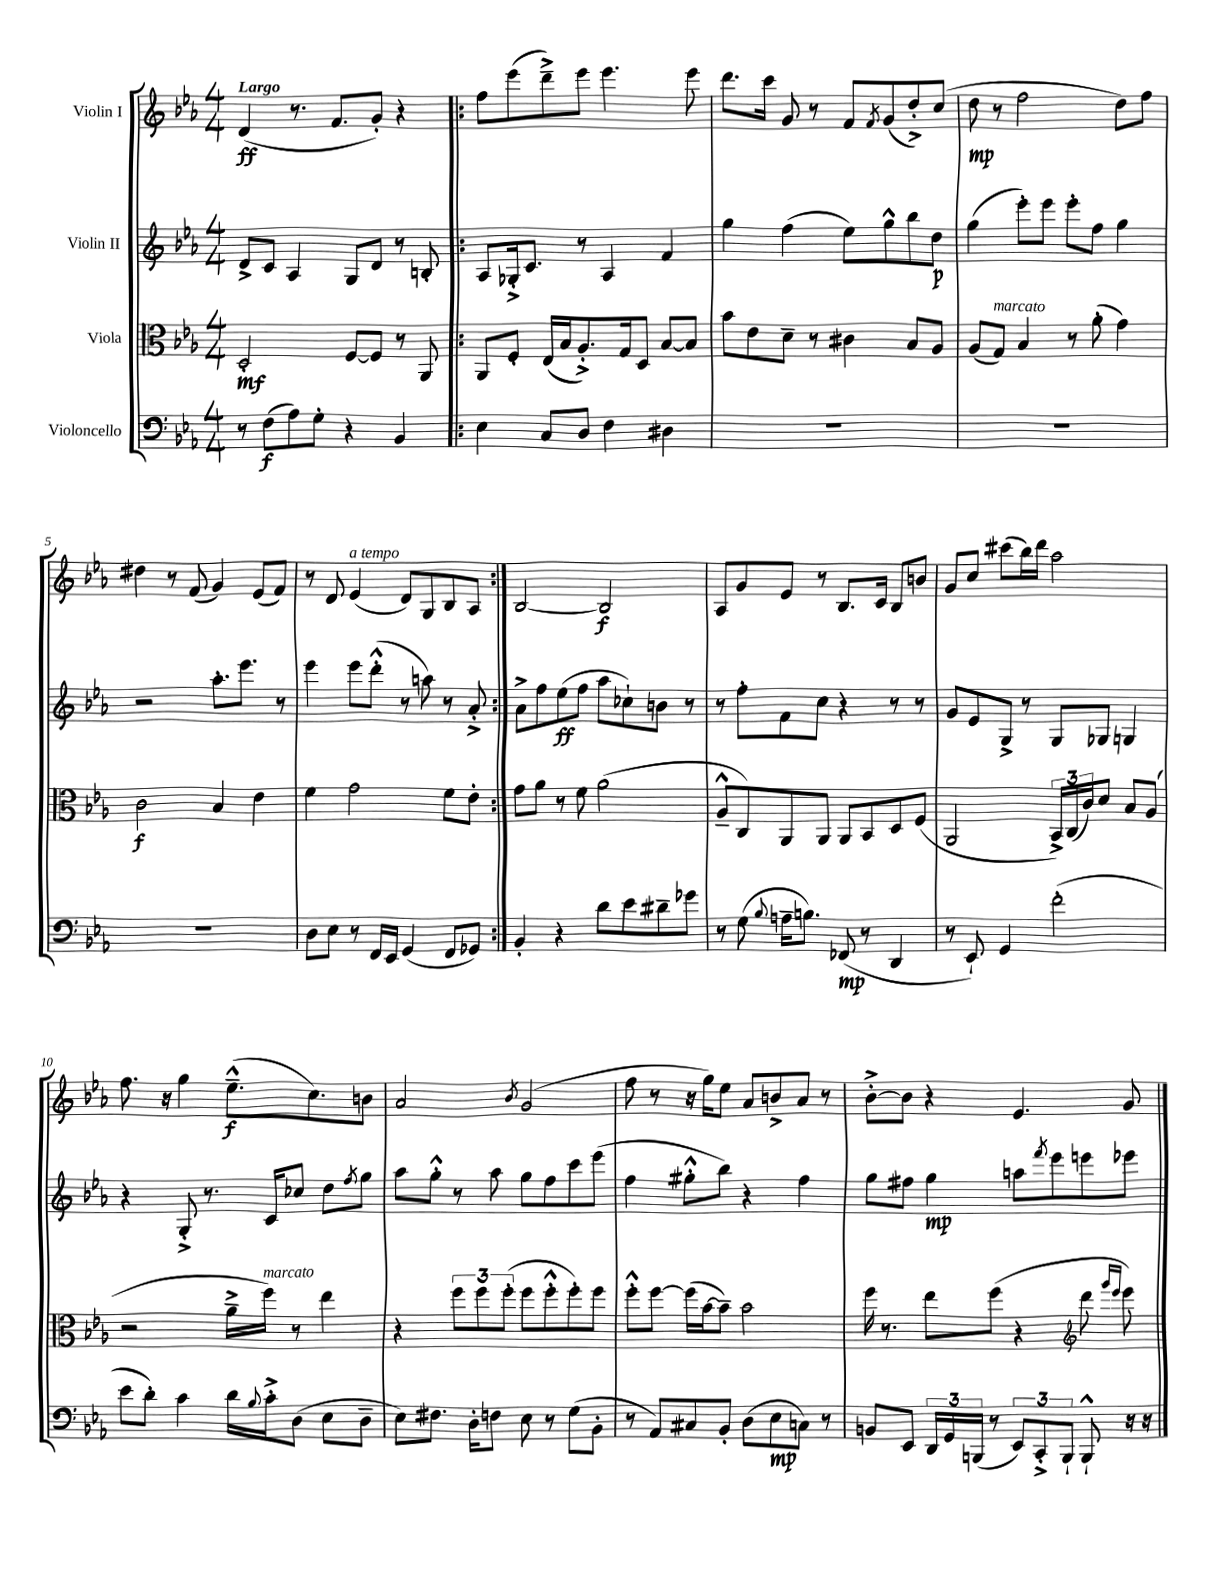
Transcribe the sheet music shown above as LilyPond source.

<<
\new StaffGroup <<
\new Staff = "s0" \with { instrumentName = "Violin I" } {
    \clef treble \key ees \major \numericTimeSignature \time 4/4 \tempo "Largo"
    d'4\ff( r8. f'8. g'8-.) r4 |
    \repeat volta 2 { f''8 ees'''8( d'''8--->) ees'''8 ees'''4. ees'''8 |
    d'''8. c'''16 g'8 r8 f'8 \acciaccatura { f'8 } g'8( d''8-.->) c''8( |
    d''8\mp r8 f''2 d''8) f''8 |
    dis''4 r8 f'8( g'4) ees'8( f'8) |
    r8 d'8 ees'4^\markup { \italic "a tempo" }( d'8) g8 bes8 aes8 | }
    bes2~ bes2\f |
    aes8 g'8 ees'8 r8 bes8. c'16 bes8 b'8 |
    g'8 c''8 cis'''8( bes''16) d'''16 aes''2 |
    f''8. r16 g''4 ees''8.---^\f( c''8.) b'8 |
    aes'2 \acciaccatura { bes'8 } g'2( |
    f''8 r8 r16 g''16) ees''8 aes'8 b'8-> aes'8 r8 |
    bes'8~-.-> bes'8 r4 ees'4. g'8 \bar "|." |
}
\new Staff = "s1" \with { instrumentName = "Violin II" } {
    \clef treble \key ees \major \numericTimeSignature \time 4/4
    d'8-> c'8 aes4 g8 d'8 r8 b8-. |
    \repeat volta 2 { aes8 ges16-.-> c'8. r8 aes4 f'4 |
    g''4 f''4( ees''8) g''8-^ bes''8 d''8\p |
    g''4( ees'''8-.) ees'''8 ees'''8-. f''8 g''4 |
    r2 aes''8.-. ees'''8. r8 |
    ees'''4 ees'''8 d'''8-.-^( r8 a''8) r8 aes'8-.-> | }
    aes'8-> f''8 ees''8\ff( f''8 aes''8 ces''8-!) b'8 r8 |
    r8 f''8-. f'8 c''8 r4 r8 r8 |
    g'8 ees'8 g8-> r8 g8 ges8 g4 |
    r4 g8-.-> r8. c'16 ces''8 d''8 \acciaccatura { f''8 } g''8 |
    aes''8 g''8-.-^ r8 aes''8 g''8 f''8 c'''8 ees'''8( |
    f''4 gis''8-.-^ bes''8) r4 f''4 |
    g''8 fis''8 g''4\mp a''8 \acciaccatura { f'''8 } ees'''8 e'''8 ees'''8 \bar "|." |
}
\new Staff = "s2" \with { instrumentName = "Viola" } {
    \clef alto \key ees \major \numericTimeSignature \time 4/4
    d2-.\mf f8~ f8 r8 aes,8 |
    \repeat volta 2 { aes,8 f8-. ees16( bes16 aes8.-.->) g16 d8 bes8~ bes8 |
    bes'8 ees'8 d'8-- r8 cis'4 bes8 aes8 |
    aes8( g8^\markup { \italic "marcato" }) bes4 r8 aes'8-.( g'4) |
    c'2\f bes4 ees'4 |
    f'4 g'2 f'8 ees'8-. | }
    g'8 aes'8 r8 f'8 aes'2( |
    aes8---^ c8) aes,8 aes,8 aes,8 bes,8 d8 f8( |
    aes,2 \tuplet 3/2 { bes,16->) c16( c'16) } d'8 bes8 aes8( |
    r2 aes'16---> f''16^\markup { \italic "marcato" }) r8 ees''4 |
    r4 \tuplet 3/2 { f''8 f''8 f''8-.( } f''8 f''8-.-^ f''8-.) f''8 |
    f''8-.-^ f''8~ f''16( bes'16~ bes'8--) bes'2 |
    f''16 r8. ees''8 f''8( r4 \clef treble d'''8 \grace { g'''16 ees'''16 } ees'''8) \bar "|." |
}
\new Staff = "s3" \with { instrumentName = "Violoncello" } {
    \clef bass \key ees \major \numericTimeSignature \time 4/4
    r8 f8\f( aes8) g8-. r4 bes,4 |
    \repeat volta 2 { ees4 c8 d8 f4 dis4 |
    R1 |
    R1 |
    R1 |
    d8 ees8 r8 f,16 ees,16 g,4( f,8 ges,8) | }
    bes,4-. r4 d'8 ees'8 dis'8-- ges'8 |
    r8 g8( \appoggiatura { bes8 } a16-- b8.) fes,8\mp( r8 d,4 |
    r8 ees,8-!) g,4 f'2-.( |
    ees'8 d'8-.) c'4 d'16 \appoggiatura { bes8 } c'16-.-> d8( ees8 d8-- |
    ees8) fis8. d16-. f8 ees8 r8 g8( bes,8-. |
    r8 aes,8) cis8 bes,8-. d8( ees8\mp c8) r8 |
    b,8 ees,8 \tuplet 3/2 { d,16 g,16 b,,16( } r8 \tuplet 3/2 { ees,8) c,8-.-> b,,8-! } b,,8-!-^ r16 r16 \bar "|." |
}
>>
>>
